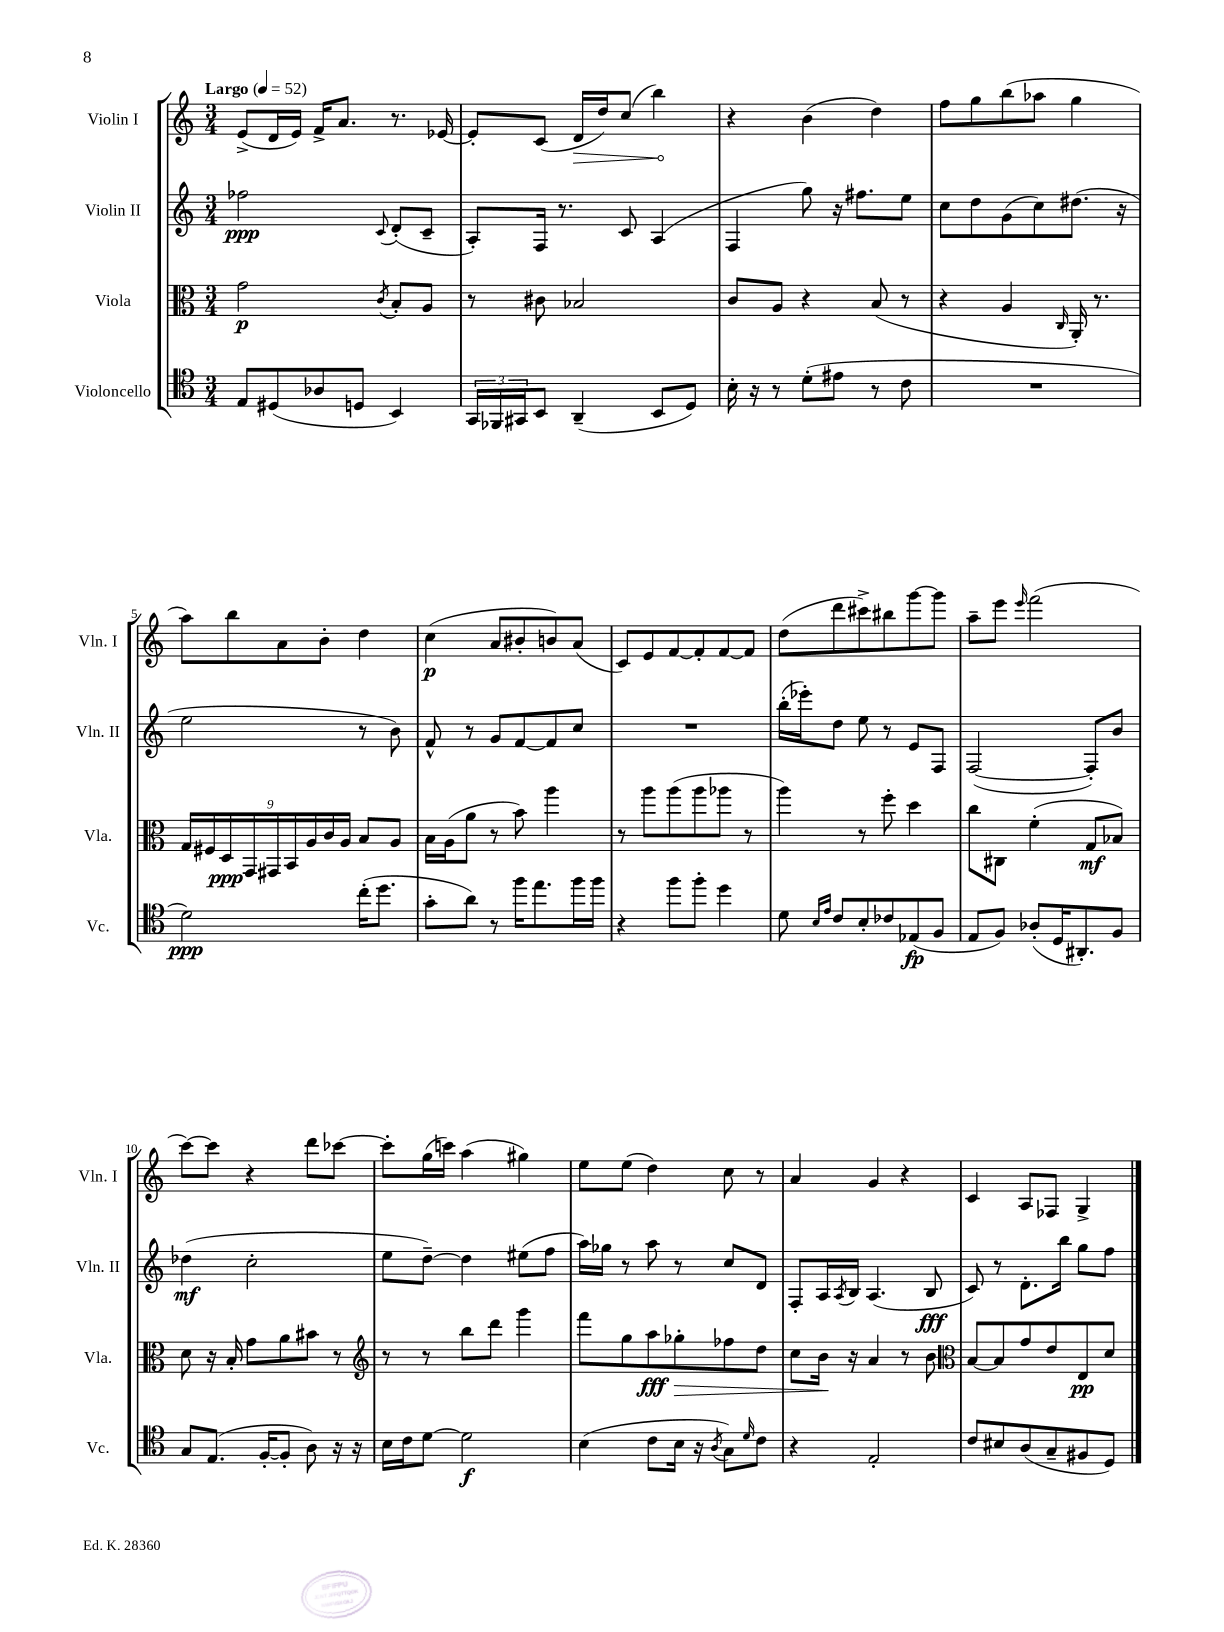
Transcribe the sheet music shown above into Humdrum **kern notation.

**kern	**dynam	**kern	**dynam	**kern	**dynam	**kern	**dynam
*part4	*part4	*part3	*part3	*part2	*part2	*part1	*part1
*staff4	*staff4	*staff3	*staff3	*staff2	*staff2	*staff1	*staff1
*I"Violoncello	*	*I"Viola	*	*I"Violin II	*	*I"Violin I	*
*I'Vc.	*	*I'Vla.	*	*I'Vln. II	*	*I'Vln. I	*
*clefC4	*	*clefC3	*	*clefG2	*	*clefG2	*
*k[]	*	*k[]	*	*k[]	*	*k[]	*
*M3/4	*	*M3/4	*	*M3/4	*	*M3/4	*
*MM52	*	*MM52	*	*MM52	*	*MM52	*
=1	=1	=1	=1	=1	=1	=1	=1
!	!	!	!	!	!	!LO:TX:a:B:t=Largo	!
8E/L	.	2g\	p	2ff-X\	ppp	(8e^/L	.
(8D#X/	.	.	.	.	.	16d/L	.
.	.	.	.	.	.	16e/JJ)	.
8A-X/	.	.	.	.	.	16f^/KL	.
.	.	.	.	.	.	8.a/J	.
8Dn/J	.	.	.	.	.	.	.
.	.	8qc/	.	8qqc/	.	.	.
4BB/)	.	8B'/L	.	(8d'/L	.	8.r	.
.	.	8A/J	.	8c~/J	.	.	.
.	.	.	.	.	.	[16e-X/	.
=2	=2	=2	=2	=2	=2	=2	=2
24GG/LL	.	8r	.	8A'/L)	.	8e-'/L]	.
24FF-X/	.	.	.	.	.	.	.
24GG#X/J	.	.	.	.	.	.	.
8BB/J	.	8c#X\	.	16F/Jk	.	(8c/J	.
.	.	.	.	8.r	.	.	.
!	!	!	!	!	!	!	!LO:HP:b
(4AA~/	.	2B-X/	.	.	.	16d/LL	>
.	.	.	.	.	.	16dd/J)	.
.	.	.	.	8c/	.	(8cc/J	.
8BB/L	.	.	.	(4A/	.	4bb\)	.
8D/J)	.	.	.	.	.	.	.
.	.	.	.	.	.	.	]
=3	=3	=3	=3	=3	=3	=3	=3
16B'\	.	8c/L	.	4F/	.	4r	.
16r	.	.	.	.	.	.	.
8r	.	8A/J	.	.	.	.	.
(8d'\L	.	4r	.	8gg\)	.	(4b\	.
8e#X\J	.	.	.	16r	.	.	.
.	.	.	.	8.ff#X\L	.	.	.
8r	.	(8B/	.	.	.	4dd\)	.
8c\	.	8r	.	8ee\J	.	.	.
=4	=4	=4	=4	=4	=4	=4	=4
2.r	.	4r	.	8cc\L	.	8ff\L	.
.	.	.	.	8dd\	.	8gg\	.
.	.	4A/	.	(8g\	.	(8bb\	.
.	.	.	.	8cc\)	.	8aa-X\J	.
.	.	16qqC/	.	.	.	.	.
.	.	16AA'/)	.	(8.dd#X\J	.	4gg\	.
.	.	8.r	.	.	.	.	.
.	.	.	.	16r	.	.	.
!!LO:LB:g=z
=5	=5	=5	=5	=5	=5	=5	=5
2d\)	ppp	18G/LL	.	2ee\	.	8aa\L)	.
.	.	18F#X/	.	.	.	.	.
.	.	18D/	ppp	.	.	.	.
.	.	.	.	.	.	8bb\	.
.	.	18GG/	.	.	.	.	.
.	.	18GG#X/	.	.	.	.	.
.	.	.	.	.	.	8a\	.
.	.	18BB/	.	.	.	.	.
.	.	18A/	.	.	.	.	.
.	.	.	.	.	.	8b'\J	.
.	.	18c/	.	.	.	.	.
.	.	18A/JJ	.	.	.	.	.
(16cc'\KL	.	8B/L	.	8r	.	4dd\	.
8.dd\J	.	.	.	.	.	.	.
.	.	8A/J	.	8b\)	.	.	.
=6	=6	=6	=6	=6	=6	=6	=6
8g'\L	.	16B\LL	.	8f^^/	.	(4cc\	p
.	.	(16A\J	.	.	.	.	.
8a\J)	.	8a\J	.	8r	.	.	.
8r	.	8r	.	8g/L	.	8a/L	.
16ff\KL	.	8b\)	.	[8f/	.	8b#X'/	.
8.ee\	.	.	.	.	.	.	.
.	.	4aa\	.	8f/]	.	8bn/)	.
16ff\L	.	.	.	8cc/J	.	(8a/J	.
16ff\JJ	.	.	.	.	.	.	.
=7	=7	=7	=7	=7	=7	=7	=7
4r	.	8r	.	2.r	.	8c/L)	.
.	.	8aa\L	.	.	.	8e/	.
8ff\L	.	(8aa\	.	.	.	[8f/	.
8ff'\J	.	8aa\	.	.	.	8f'/]	.
4dd\	.	8aa-X\J	.	.	.	[8f/	.
.	.	8r	.	.	.	8f/J]	.
=8	=8	=8	=8	=8	=8	=8	=8
8d\	.	4aa\)	.	(16bb'\LL	.	(8dd\L	.
.	.	.	.	16eee-X'\J)	.	.	.
16qqB/LL	.	.	.	.	.	.	.
16qqe/JJ	.	.	.	.	.	.	.
8c/L	.	.	.	8dd\J	.	8ddd\	.
8B'/	.	8r	.	8ee\	.	8ccc#X^\)	.
8c-X/	.	8ff'\	.	8r	.	8bb#X\	.
(8E-X/	fp	4dd\	.	8e/L	.	[8ggg\	.
8F/J	.	.	.	8F/J	.	8ggg\J]	.
=9	=9	=9	=9	=9	=9	=9	=9
8E/L	.	8cc\L	.	([2F/	.	8aa~\L	.
8F/J)	.	8C#X\J	.	.	.	8eee\J	.
.	.	.	.	.	.	16qqeee/	.
(8A-X'/L	.	(4f'\	.	.	.	(2fff\	.
16D/K	.	.	.	.	.	.	.
8.AA#X'/)	.	.	.	.	.	.	.
.	.	8G/L	mf	8F'/L])	.	.	.
8F/J	.	8B-X/J)	.	8b/J	.	.	.
!!LO:LB:g=z
=10	=10	=10	=10	=10	=10	=10	=10
8G/L	.	8d\	.	(4dd-X\	mf	[8ccc\L)	.
(8.E/J	.	16r	.	.	.	8ccc\J]	.
.	.	16B'/	.	.	.	.	.
.	.	8g\L	.	2cc'\	.	4r	.
[16F'/KL	.	.	.	.	.	.	.
8F'/J]	.	8a\	.	.	.	.	.
8A\)	.	8b#X\J	.	.	.	8ddd\L	.
16r	.	8r	.	.	.	[8ccc-X\J	.
16r	.	.	.	.	.	.	.
=11	=11	=11	=11	=11	=11	=11	=11
*	*	*clefG2	*	*	*	*	*
16B\LL	.	8r	.	8ee\L	.	8ccc-'\L]	.
16c\J	.	.	.	.	.	.	.
[8d\J	.	8r	.	[8dd~\J)	.	(16gg\L	.
.	.	.	.	.	.	16cccn\JJ)	.
2d\]	f	8bb\L	.	4dd\]	.	(4aa\	.
.	.	8ddd\J	.	.	.	.	.
.	.	4ggg\	.	(8ee#X\L	.	4gg#X\)	.
.	.	.	.	8ff\J	.	.	.
=12	=12	=12	=12	=12	=12	=12	=12
(4B\	.	8fff\L	.	16aa\LL)	.	8ee\L	.
.	.	.	.	16gg-X\JJ	.	.	.
.	.	8gg\	.	8r	.	(8ee\J	.
8c\L	.	8aa\	fff	8aa\	.	4dd\)	.
!	!	!	!LO:HP:b	!	!	!	!
16B\Jk	.	8gg-X'\	>	8r	.	.	.
16r	.	.	.	.	.	.	.
8qA/	.	.	.	.	.	.	.
8G\L)	.	8ff-X\	.	8cc/L	.	8cc\	.
16qqd/	.	.	.	.	.	.	.
8c\J	.	8dd\J	.	8d/J	.	8r	.
=13	=13	=13	=13	=13	=13	=13	=13
4r	.	8cc\L	.	8F'/L	.	4a/	.
.	.	16b\Jk	.	16A/L	.	.	.
.	.	.	.	8qA/	.	.	.
.	.	16r	]	16B/JJ	.	.	.
2E'/	.	4a/	.	(4.A/	.	4g/	.
.	.	8r	.	.	.	4r	.
.	.	8b\	.	8B/	fff	.	.
=14	=14	=14	=14	=14	=14	=14	=14
*	*	*clefC3	*	*	*	*	*
8c/L	.	[8B/L	.	8c/)	.	4c/	.
8B#X/	.	8B/]	.	8r	.	.	.
(8A/	.	8g/	.	8.d'\L	.	8A/L	.
8G~/	.	8e/	.	.	.	8F-X/J	.
.	.	.	.	16bb\Jk	.	.	.
8F#X/	.	8E/	pp	8gg\L	.	4G^/	.
8D/J)	.	8d/J	.	8ff\J	.	.	.
==	==	==	==	==	==	==	==
*-	*-	*-	*-	*-	*-	*-	*-
